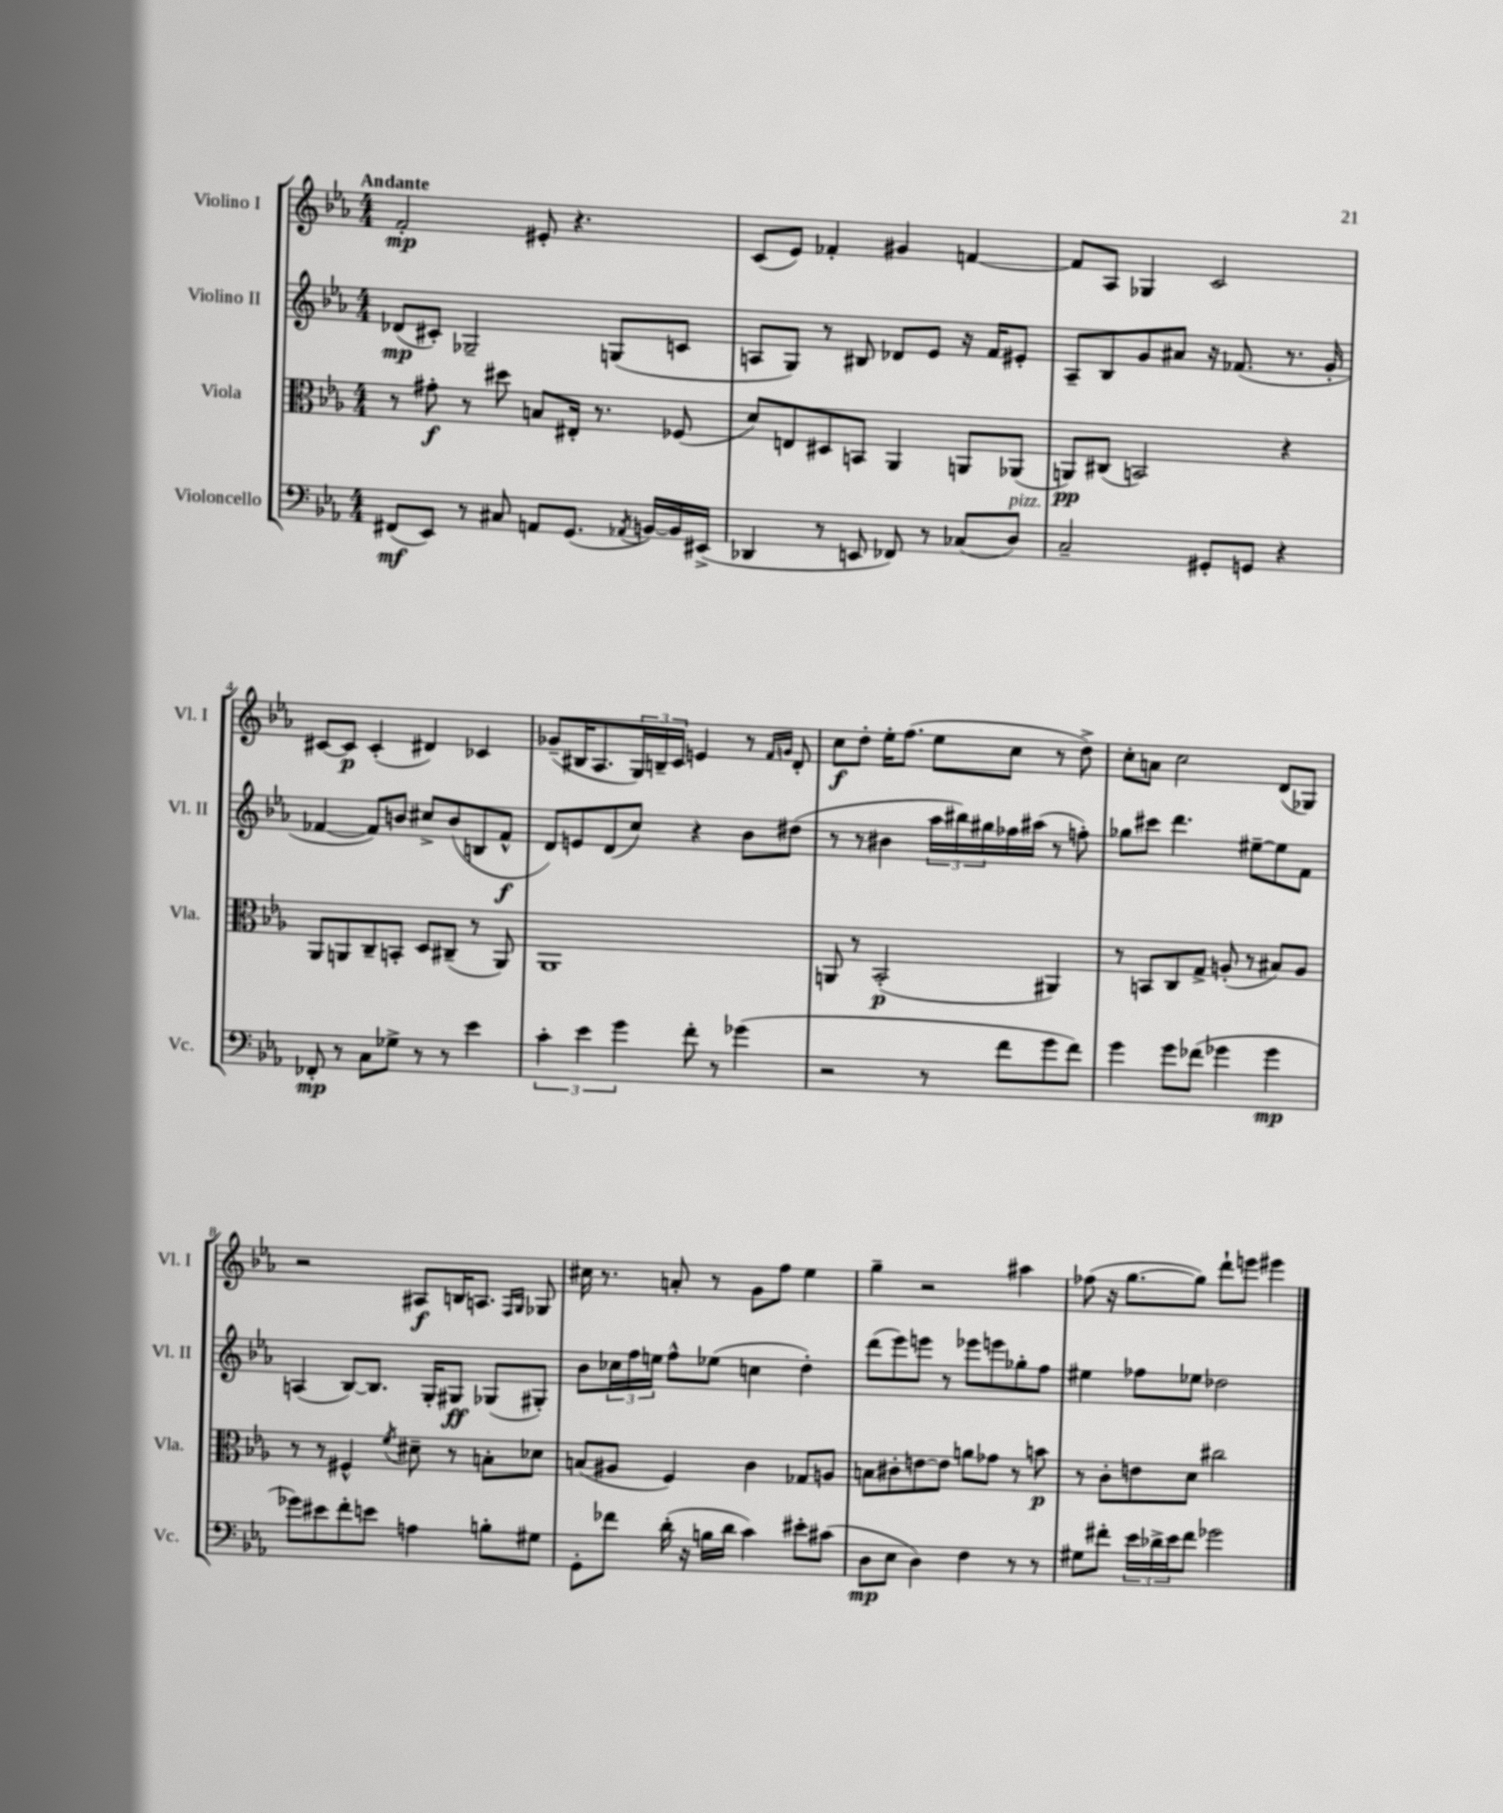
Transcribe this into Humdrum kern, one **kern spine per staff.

**kern	**kern	**kern	**kern
*staff4	*staff3	*staff2	*staff1
*clefF4	*clefC3	*clefG2	*clefG2
*k[b-e-a-]	*k[b-e-a-]	*k[b-e-a-]	*k[b-e-a-]
*M4/4	*M4/4	*M4/4	*M4/4
(8FF#	8r	(8d-	2f'
8EE-)	8g#'	8c#')	.
8r	8r	2G-~	.
8C#	8dd#	.	.
8AA	8B	.	8e#'
(8.GG	16E#'	.	4.r
.	8.r	.	.
.	.	(8G	.
8qAA-	.	.	.
[16BB)	.	.	.
16BB]	(8F-	8c	.
(16EE#^	.	.	.
=	=	=	=
4DD-	8d)	8A	(8c
.	8E	8G)	8e-)
8r	8D#	8r	4f-'
8EE	8BB	8B#	.
8FF-)	4AA-	8d-	4g#
8r	.	8e-	.
(8C-	8AA	16r	[4f
.	.	16f	.
8D)	(8AA-	8e#'	.
=	=	=	=
2C~	8AA)	8A-~	8f]
.	(8C#	8B-	8A-
.	2BB)	8g	4G-
.	.	8a#	.
8GG#'	.	16r	2c
.	.	(8.f-	.
8GG	.	.	.
4r	4r	8.r	.
.	.	16g'	.
=	=	=	=
8FF-'	8AA-	[4f-	[8c#
8r	8AA	.	8c#]
8C	8C~	8f-])	(4c#'
8G-^	8BB'	8b	.
8r	8D	8cc#^	4d#)
8r	(8C#~	(8b	.
4e-	8r	8B	4c-
.	8AA)	8f-^^	.
=	=	=	=
6c'	1AA-	8d)	(8g-~
.	.	8e	16B#
6e-	.	.	.
.	.	.	8.A-
.	.	(8d	.
6g	.	.	.
.	.	8cc)	24G)
.	.	.	24B~
.	.	.	24c
8f'	.	4r	4e
8r	.	.	.
(4g-	.	8b-	8r
.	.	.	16qqf
.	.	.	16qqg
.	.	(8dd#	8d'
=	=	=	=
2r	8AA	8r	8cc
.	8r	8r	8dd'
.	(2BB-'	4b#	16ee-'
.	.	.	(8.ff
8r	.	24aa-	8ee-
.	.	24bb#)	.
.	.	24gg#	.
8f	.	16ff-	8cc
.	.	(16aa#	.
8g	4AA#)	8r	8r
8f)	.	8ff')	8dd^)
=	=	=	=
4g	8r	8gg-	8cc'
.	8BB	8ccc#	8a
8g	8C	4.ddd	2cc
(8f-	8G^	.	.
4g-	(8A'	.	.
.	8r	[8ee#~	.
4g-	8B#)	8ee#]	(8d
.	8A	8f	8G-)
=	=	=	=
8g-)	8r	(4A	2r
8e#	8r	.	.
8f'	4F#^^	[8B-)	.
8e	.	8.B-]	.
.	8qf	.	.
4A	8d#~	.	8A#
.	.	16G'	.
.	8r	8G#	16B
.	.	.	8.A
8B'	8B'	(8G-	.
.	.	.	16qqF
.	.	.	16qqG
8G#	8d-	8G#')	8G-
=	=	=	=
8GG'	(8B	8b-	16cc#
.	.	.	8.r
8f-	8A#	24cc-	.
.	.	24ff	.
.	.	24ee	.
(16d'	4F)	8ff^^	8a'
16r	.	.	.
16B	.	(8ee-	8r
16d	.	.	.
4c)	4c	4cc	8g
.	.	.	8ff
8e#'	8G-	4dd')	4ee-
(8c#	8A	.	.
=	=	=	=
8D	8B	(8ddd	4gg~
8E-	8c#'	8eee-)	.
4D)	[8e	8eee	2r
.	8e]	8r	.
4F	8a	8eee-	.
.	8g-	8eee	.
8r	8r	8gg-'	4aa#
8r	8b	8ff	.
=	=	=	=
8G#	8r	4ee#	(8ff-
8f#'	8c'	.	16r
.	.	.	[8.gg
24e-	8e	8ff-	.
24d-^	.	.	.
24e-	.	.	.
8f#	8d	8ee-	8gg])
2g-	2cc#	2dd-	8ddd`
.	.	.	8eee
.	.	.	4eee#
==	==	==	==
*-	*-	*-	*-
